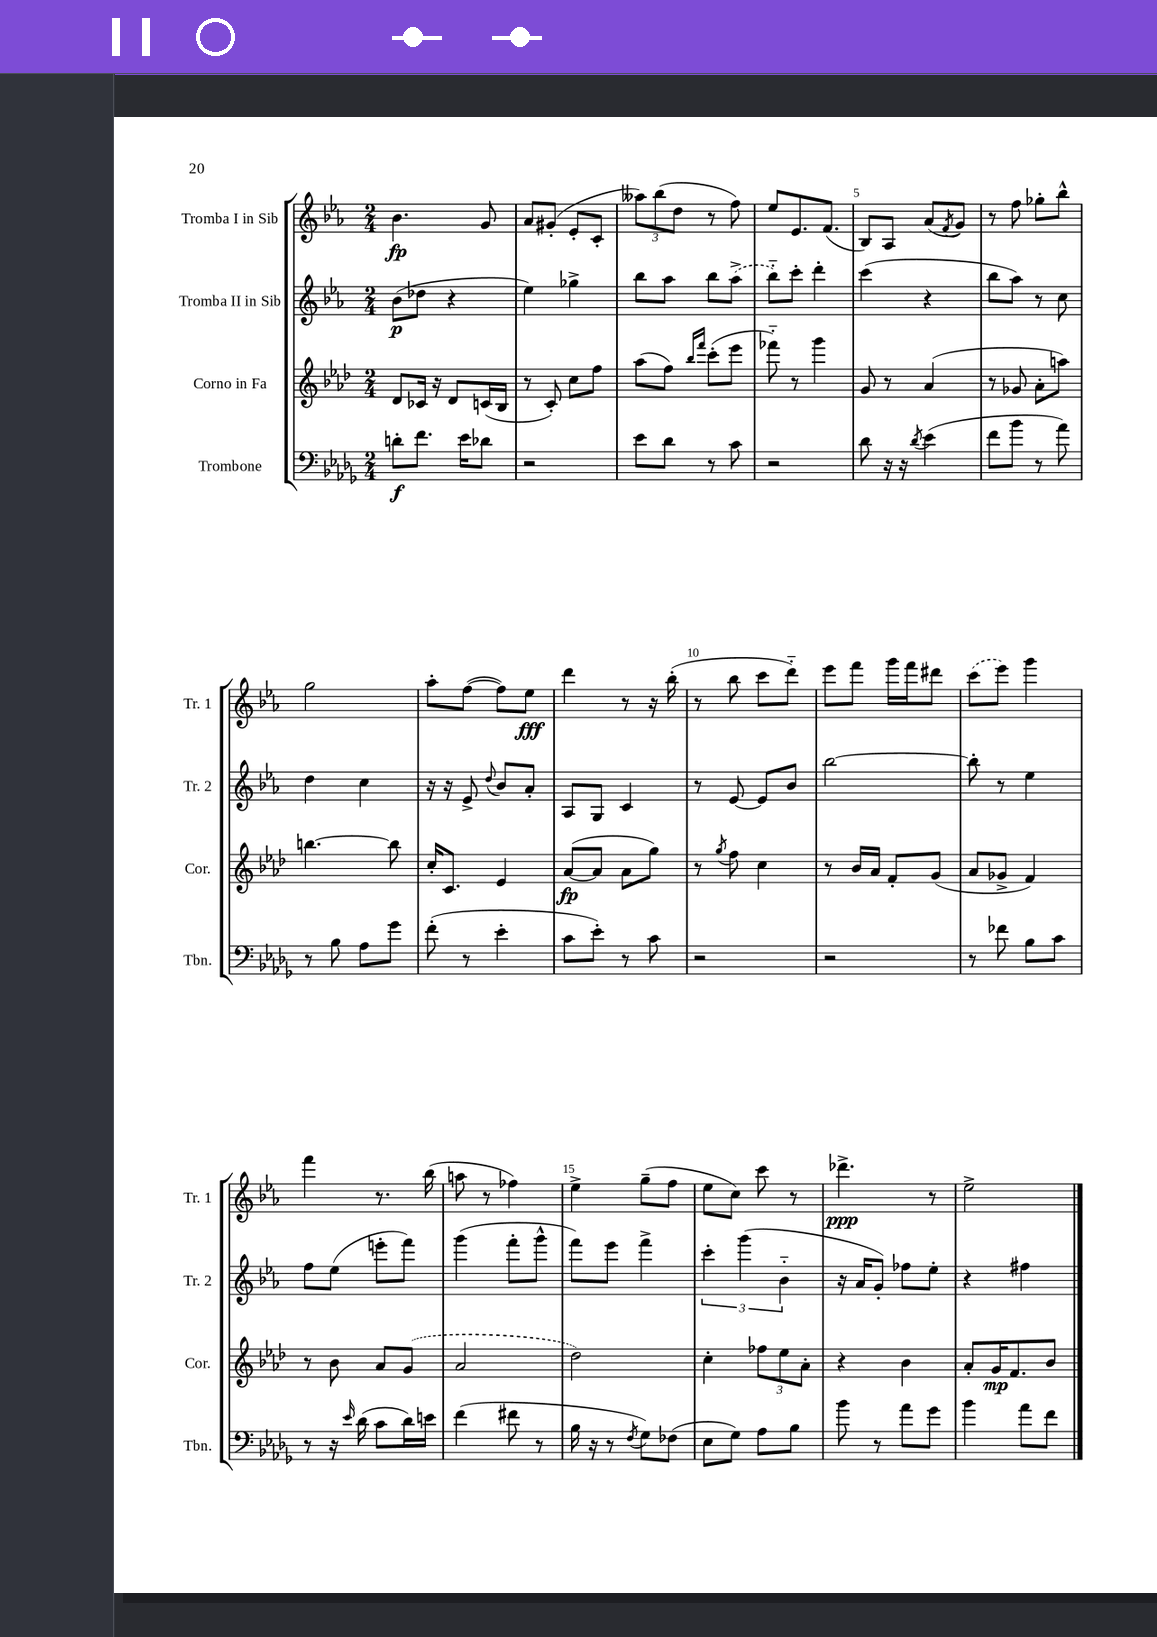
<<
\new StaffGroup <<
\new Staff = "s0" \with { instrumentName = "Tromba I in Sib" shortInstrumentName = "Tr. 1" } {
    \clef treble \key ees \major \numericTimeSignature \time 2/4
    bes'4.\fp g'8 |
    aes'8 gis'8-.( ees'8-. c'8-. |
    \tuplet 3/2 { aeses''8) bes''8( d''8 } r8 f''8) |
    ees''8 ees'8. f'8.( |
    bes8) aes8 aes'8( \acciaccatura { f'8 } g'8) |
    r8 f''8 ges''8-. bes''8-^ |
    g''2 |
    aes''8-. f''8~( f''8) ees''8\fff |
    d'''4 r8 r16 bes''16-.( |
    r8 bes''8 c'''8 d'''8-_) |
    ees'''8 f'''8 g'''16 f'''16 dis'''8 |
    \once \slurDashed c'''8( ees'''8) g'''4 |
    f'''4 r8. bes''16( |
    a''8 r8 fes''4) |
    ees''4-> g''8--( f''8 |
    ees''8 c''8) c'''8 r8 |
    des'''4.->\ppp r8 |
    ees''2-> \bar "|." |
}
\new Staff = "s1" \with { instrumentName = "Tromba II in Sib" shortInstrumentName = "Tr. 2" } {
    \clef treble \key ees \major \numericTimeSignature \time 2/4
    bes'8\p( des''8 r4 |
    ees''4) ges''4-> |
    bes''8 aes''8 bes''8 \once \slurDashed aes''8->( |
    bes''8-_) c'''8-. d'''4-. |
    c'''4( r4 |
    bes''8 aes''8) r8 c''8 |
    d''4 c''4 |
    r16 r16 ees'8-> \appoggiatura { d''8 } bes'8 aes'8-. |
    aes8 g8 c'4 |
    r8 ees'8~ ees'8 bes'8 |
    bes''2~ |
    bes''8-. r8 ees''4 |
    f''8 ees''8( e'''8-. f'''8) |
    g'''4( f'''8-. g'''8-^ |
    f'''8) ees'''8 f'''4-> |
    \tuplet 3/2 { c'''4-. g'''4( bes'4-_ } |
    r16 aes'16 g'8-.) fes''8 ees''8-. |
    r4 fis''4 \bar "|." |
}
\new Staff = "s2" \with { instrumentName = "Corno in Fa" shortInstrumentName = "Cor." } {
    \clef treble \key aes \major \numericTimeSignature \time 2/4
    des'8 ces'16 r16 des'8 c'16( bes16 |
    r8 c'8-.) c''8 f''8 |
    aes''8( f''8) \grace { bes''16 f'''16 } c'''8-.( ees'''8 |
    fes'''8-_) r8 g'''4 |
    g'8 r8 aes'4( |
    r8 ges'8 aes'8-. a''8) |
    b''4.~ b''8 |
    c''16-. c'8. ees'4 |
    aes'8~\fp( aes'8 aes'8 g''8) |
    r8 \acciaccatura { g''8 } f''8 c''4 |
    r8 bes'16 aes'16 f'8-. g'8( |
    aes'8 ges'8-> f'4) |
    r8 bes'8 aes'8 \once \slurDashed g'8( |
    aes'2 |
    des''2) |
    c''4-. \tuplet 3/2 { fes''8 ees''8 aes'8-. } |
    r4 bes'4 |
    aes'8-. g'16\mp f'8. bes'8 \bar "|." |
}
\new Staff = "s3" \with { instrumentName = "Trombone" shortInstrumentName = "Tbn." } {
    \clef bass \key des \major \numericTimeSignature \time 2/4
    d'8-.\f f'8. ees'16 des'8 |
    r2 |
    ees'8 des'8 r8 c'8 |
    r2 |
    des'8 r16 r16 \acciaccatura { des'8 } ees'4( |
    f'8 bes'8 r8 aes'8) |
    r8 bes8 aes8 ges'8 |
    f'8-.( r8 ees'4-. |
    c'8 ees'8-.) r8 c'8 |
    r2 |
    r2 |
    r8 fes'8 bes8 c'8 |
    r8 r16 \grace { ees'16 } des'16( c'8 des'16) e'16 |
    f'4( fis'8 r8 |
    bes16 r16 r8 \acciaccatura { f8 } ges8) fes8( |
    ees8 ges8) aes8 bes8 |
    bes'8 r8 aes'8 ges'8 |
    bes'4 aes'8 f'8 \bar "|." |
}
>>
>>
\layout { \context { \Score \override BarNumber.break-visibility = ##(#f #t #t) barNumberVisibility = #(every-nth-bar-number-visible 5) } }
